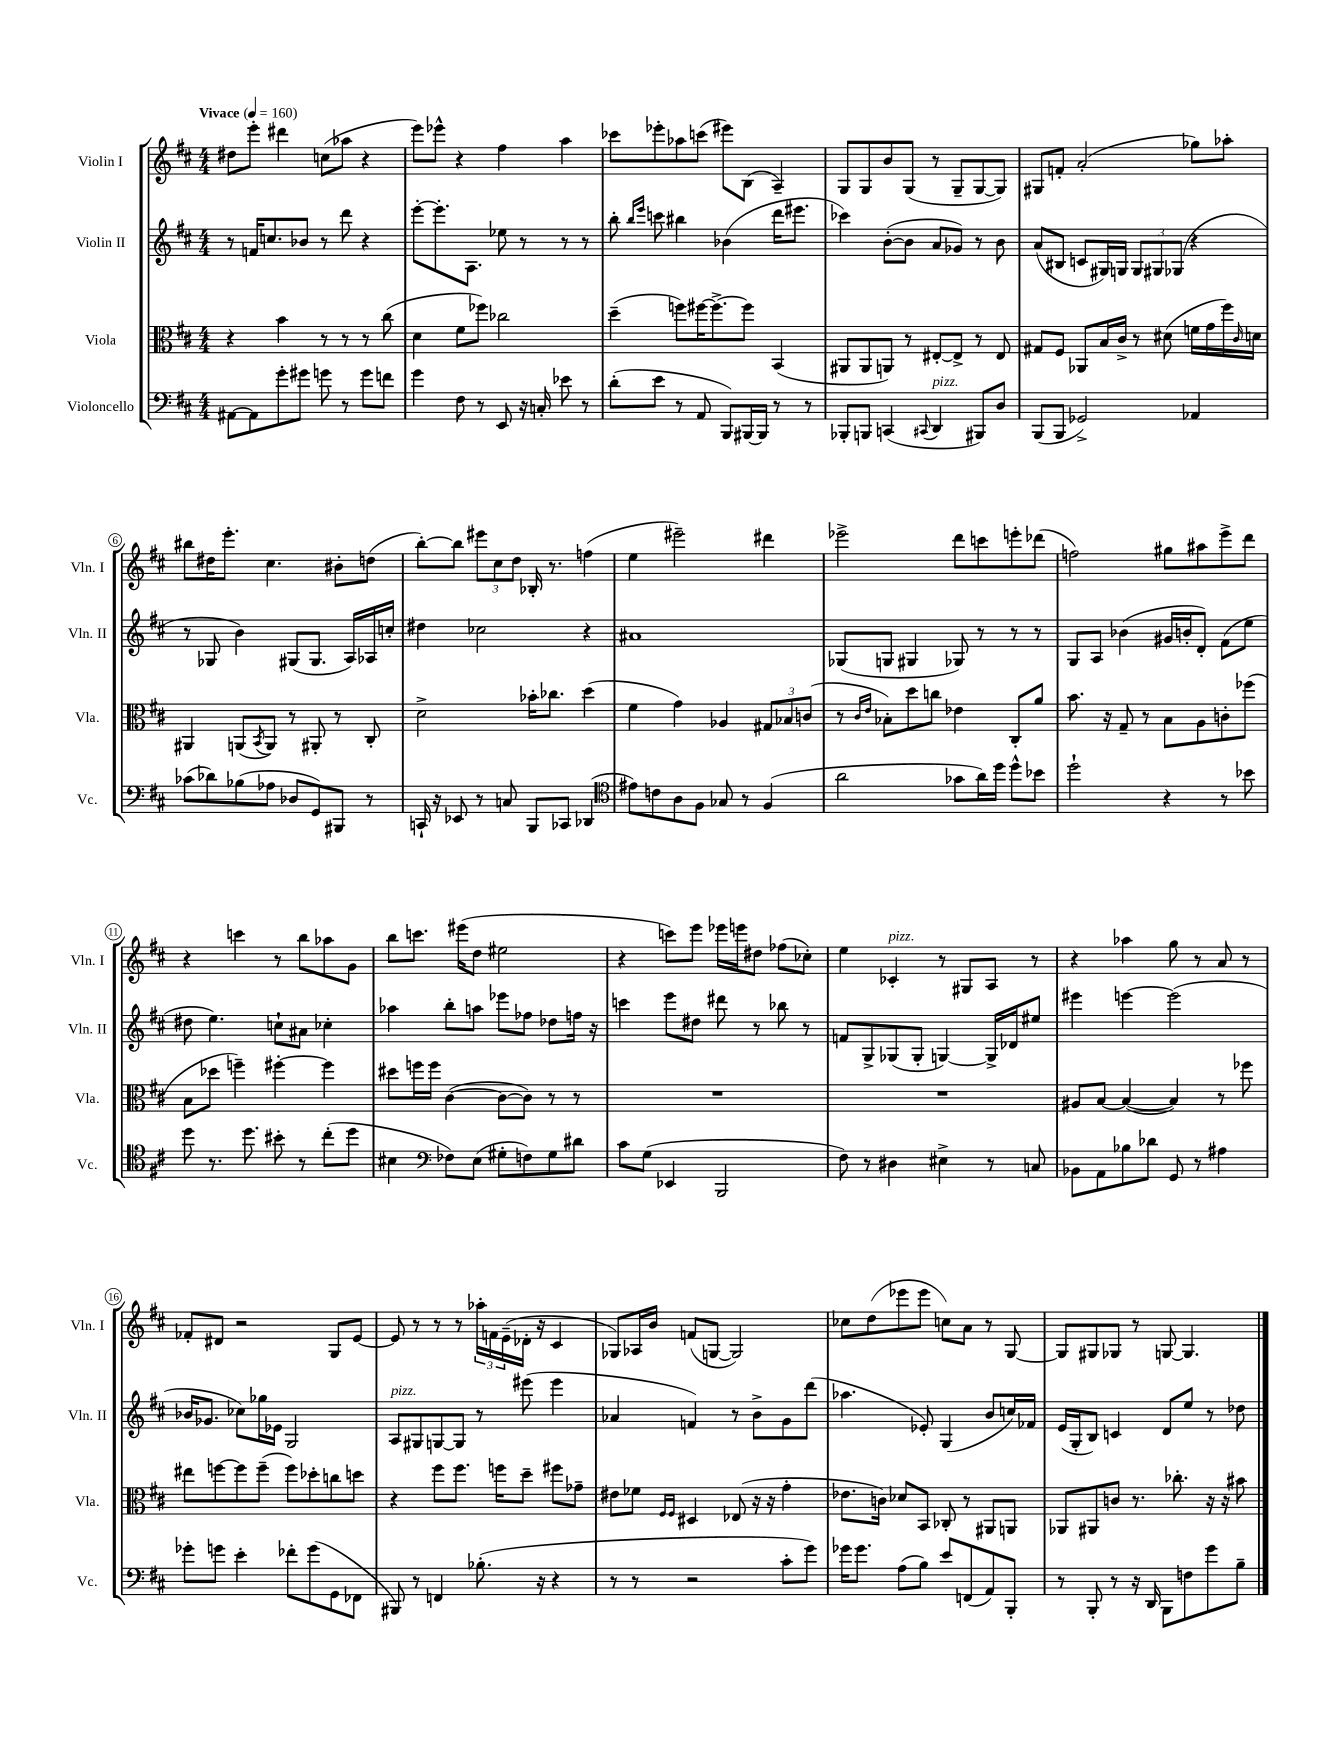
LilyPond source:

<<
\new StaffGroup <<
\new Staff = "s0" \with { instrumentName = "Violin I" shortInstrumentName = "Vln. I" } {
    \clef treble \key d \major \numericTimeSignature \time 4/4 \tempo "Vivace" 4 = 160
    dis''8 e'''8-. dis'''4 c''8( aes''8 r4 |
    e'''8) ees'''8-^ r4 fis''4 a''4 |
    ces'''8 ees'''8-. aes''8 c'''8( eis'''8) b8( a4--) |
    g8 g8 b'8 g8( r8 g8-- g8~ g8) |
    gis8 f'8-. a'2-.( ges''8) aes''8-. |
    bis''8 dis''16 e'''8.-. cis''4. bis'8-. d''8( |
    b''8~-.) b''8 \tuplet 3/2 { eis'''8 cis''8 d''8 } bes16-. r8. f''4( |
    e''4 eis'''2--) dis'''4 |
    ees'''2-> d'''8 c'''8 e'''8-. des'''8( |
    f''2) gis''8 ais''8 e'''8-> d'''8 |
    r4 c'''4 r8 b''8 aes''8 g'8 |
    b''8 c'''8. eis'''16( d''8 eis''2 |
    r4 c'''8) e'''8 ees'''16 e'''16 dis''8 fes''8( ces''8-.) |
    e''4 ces'4-.^\markup { \italic "pizz." } r8 gis8 a8 r8 |
    r4 aes''4 g''8 r8 a'8 r8 |
    fes'8-. dis'8 r2 g8 e'8~ |
    e'8 r8 r8 r8 \tuplet 3/2 { aes''16-. f'16 e'16--( } des'16-. r16 cis'4 |
    ges8) aes16 b'16 f'8( g8~ g2) |
    ces''8 d''8( ees'''8 ees'''8 c''8) a'8 r8 g8~ |
    g8 gis8 ges8 r8 g8~ g4. \bar "|." |
}
\new Staff = "s1" \with { instrumentName = "Violin II" shortInstrumentName = "Vln. II" } {
    \clef treble \key d \major \numericTimeSignature \time 4/4
    r8 f'16 c''8. bes'8 r8 d'''8 r4 |
    e'''8~-. e'''8.-. a8. ees''8 r8 r8 r8 |
    b''8-. \grace { b''16 e'''16 } c'''8 bis''4 bes'4( d'''16 eis'''8. |
    ces'''4) b'8~-.( b'8 a'8 ges'8) r8 b'8 |
    a'8( bis8 c'8 gis16) g16 \tuplet 3/2 { g8 gis8 ges8( } r4 |
    r8 ges8 b'4) gis8( gis8. a16) aes16 c''16-. |
    dis''4 ces''2 r4 |
    ais'1 |
    ges8( g8 gis4 ges8) r8 r8 r8 |
    g8 a8 bes'4( gis'16 b'16-. d'8-.) fis'8( e''8 |
    dis''8 e''4.) c''8-! ais'8 ces''4-. |
    aes''4 b''8-. a''8 ees'''8 fes''8 des''8 f''16 r16 |
    c'''4 e'''8 dis''8 dis'''8 r8 bes''8 r8 |
    f'8 g8-> ges8( ges8-. g4~) g16-> des'16 eis''8 |
    eis'''4 e'''4~ e'''2( |
    bes'16 ges'8. ces''8) ges''16 ees'16 g2 |
    a8^\markup { \italic "pizz." } gis8 g8~ g8 r8 eis'''8( eis'''4 |
    aes'4 f'4) r8 b'8-> g'8 d'''8( |
    aes''4. ees'8-.) g4( b'8 c''16) fes'16 |
    e'16( g16-. b8) c'4 d'8 e''8 r8 des''8 \bar "|." |
}
\new Staff = "s2" \with { instrumentName = "Viola" shortInstrumentName = "Vla." } {
    \clef alto \key d \major \numericTimeSignature \time 4/4
    r4 b'4 r8 r8 r8 cis''8( |
    d'4 fis'8 fes''8) ces''2 |
    d''4--( f''8) fis''16~ fis''8.~-> fis''8 b,4( |
    ais,8 ais,8 a,8) r8 eis8~-. eis8-> r8 eis8 |
    gis8 fis8 aes,8 b16 cis'16-> r8 dis'8( f'16 g'16 fis''16) \grace { cis'16 } d'16 |
    ais,4 a,8( \acciaccatura { b,8 } a,8) r8 ais,8-. r8 cis8-. |
    d'2-> bes'16-. ces''8. d''4( |
    fis'4 g'4) aes4 \tuplet 3/2 { gis8 bes8 c'8( } |
    r8 \grace { cis'16 e'16 } bes8-.) d''8 c''8 ees'4 cis8-. a'8 |
    b'8. r16 g8-- r8 b8 a8 c'8-. fes''8( |
    b8 des''8 f''4--) fis''4~-. fis''4 |
    dis''8 f''16 f''16 cis'4~( cis'8~ cis'8) r8 r8 |
    R1 |
    R1 |
    ais8 b8~ b4~( b4) r8 fes''8 |
    eis''8 f''8~ f''8 f''8--( f''8) des''8-. c''8 d''8 |
    r4 fis''8 fis''8. f''16 d''8-- fis''8 ges'8-- |
    eis'8 fes'8 \grace { fis16 fis16 } dis4 ees8( r16 r16 g'4-. |
    ees'8. c'16) des'8 b,8 ces8-. r8 ais,8 a,8 |
    aes,8 ais,8 c'8 r8. ces''8.-. r16 r16 bis'8 \bar "|." |
}
\new Staff = "s3" \with { instrumentName = "Violoncello" shortInstrumentName = "Vc." } {
    \clef bass \key d \major \numericTimeSignature \time 4/4
    ais,8~ ais,8 g'8-. gis'8 g'8 r8 g'8 f'8 |
    g'4 fis8 r8 e,8 r16 c16-. ees'8 r8 |
    d'8-.( e'8 r8 a,8 b,,8) bis,,16~ bis,,16 r8 r8 |
    bes,,8-. b,,8 c,4( \appoggiatura { cis,8 } d,4^\markup { \italic "pizz." } bis,,8) d8 |
    b,,8( b,,8 ges,2->) aes,4 |
    ces'8( des'8) bes8( aes8 des8 g,8) bis,,8 r8 |
    c,16-! r16 ees,8 r8 c8 b,,8 ces,8 des,4( |
    \clef tenor eis'8) c'8 a8 fis8 ges8 r8 fis4( |
    a'2 ges'8 a'16) d''16 d''8-^ bes'8 |
    d''2-! r4 r8 bes'8 |
    d''8 r8. d''8. bis'8-. r8 cis''8-.( d''8 |
    bis4 \clef bass fes8) e8( gis8-. f8) gis8 dis'8 |
    cis'8 g8( ees,4 b,,2 |
    fis8) r8 dis4 eis4-> r8 c8 |
    bes,8 a,8 bes8 des'8 g,8 r8 ais4 |
    ges'8-. g'8 e'4-. fes'8-. g'8( g,8 fes,8 |
    bis,,8) r8 f,4 bes8.-.( r16 r4 |
    r8 r8 r2 cis'8-. g'8) |
    ges'16 ges'8. a8( b8) e'8 f,8( a,8) b,,8-. |
    r8 b,,8-. r8 r16 d,16 b,,8 f8 g'8 b8-- \bar "|." |
}
>>
>>
\layout { \context { \Score \override BarNumber.stencil = #(make-stencil-circler 0.1 0.3 ly:text-interface::print) } }
